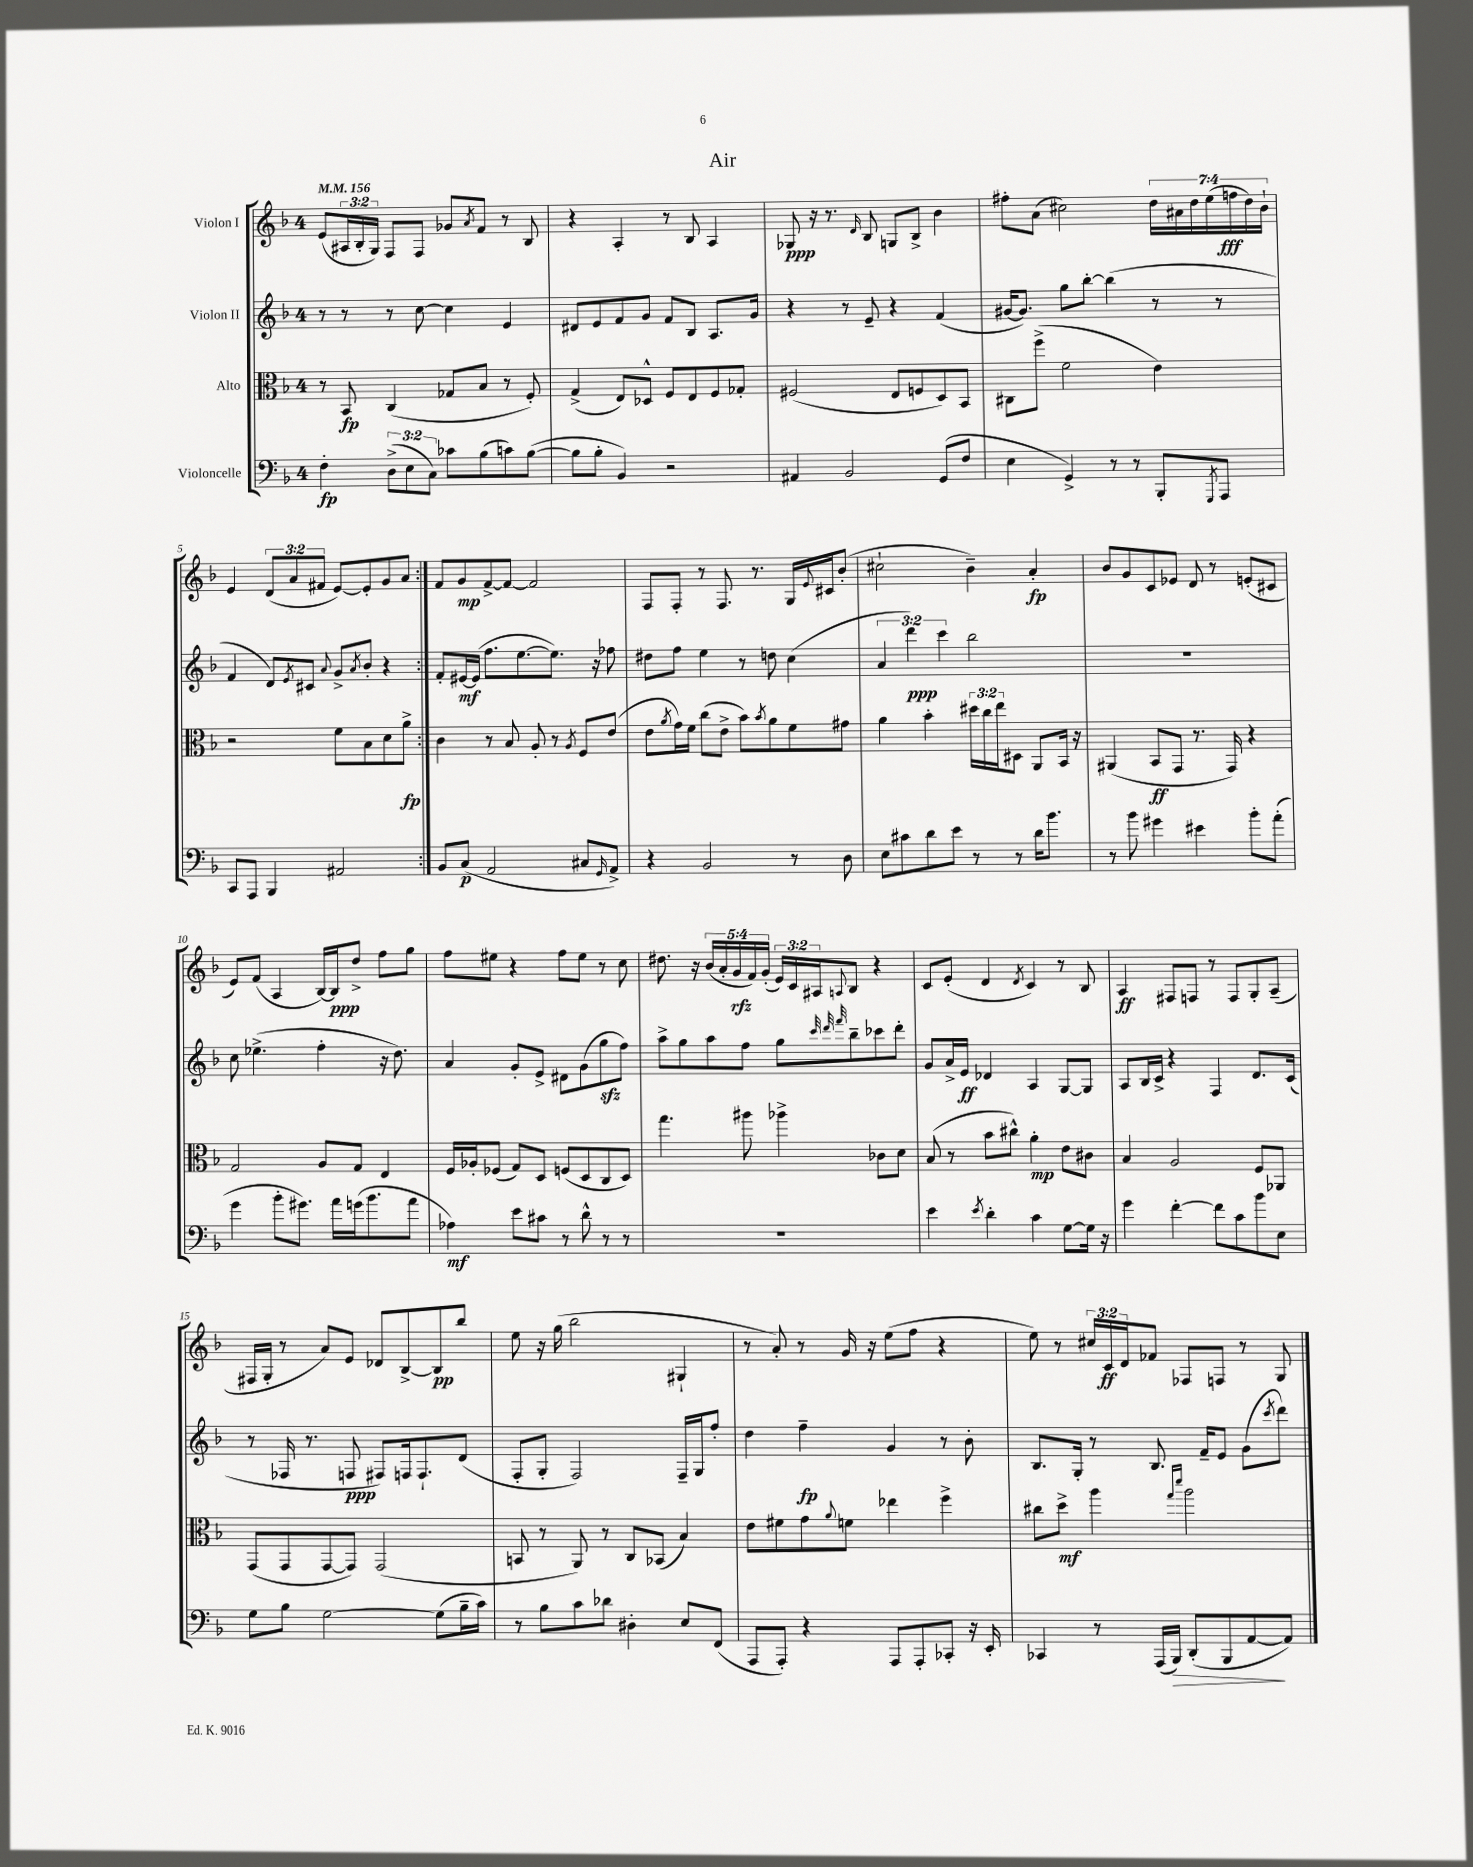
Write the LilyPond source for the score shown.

\header { title = "Air" }
<<
\new StaffGroup <<
\new Staff = "s0" \with { instrumentName = "Violon I" } {
    \clef treble \key f \major \once \override Staff.TimeSignature.style = #'single-digit \time 4/4 \override Staff.TupletNumber.text = #tuplet-number::calc-fraction-text \tempo 4 = 156
    \repeat volta 2 { e'8( \tuplet 3/2 { ais16 bes16-. g16) } f8 f8 ges'8 \acciaccatura { a'8 } f'8 r8 bes8 |
    r4 a4-. r8 bes8 a4 |
    ges8\ppp r16 r8. \grace { d'16 } bes8 g8 bes8-> bes'4 |
    fis''8-. a'8( cis''2) \tuplet 7/4 { d''16 ais'16 d''16 e''16( f''16\fff d''16) bes'16-! } |
    e'4 \tuplet 3/2 { d'8( a'8 fis'8 } e'8~) e'8-. g'8 a'8 | }
    f'8 g'8\mp f'8~-> f'8~ f'2 |
    f8 f8-. r8 f8. r8. g16 \appoggiatura { e'8 } cis'16 bes'8-.( |
    cis''2-! bes'4--) a'4-.\fp |
    bes'8 g'8 c'8 ees'8 d'8 r8 e'8-.( cis'8 |
    e'8) f'8( a4 bes16~) bes16\ppp d''8-> f''8 g''8 |
    f''8 eis''8 r4 f''8 eis''8 r8 c''8 |
    dis''8. r16 \tuplet 5/4 { bes'16( a'16-. g'16\rfz f'16) g'16-.( } \tuplet 3/2 { e'16) c'16 ais16 } \appoggiatura { a8 } bes8 r4 |
    c'8 e'8-.( d'4 \acciaccatura { d'8 } c'4) r8 bes8 |
    a4\ff fis8 f8 r8 f8 g8-. a8--( |
    fis16 g16-. r8 a'8) e'8 des'8 bes8~-> bes8\pp bes''8 |
    e''8 r16 g''16( bes''2 gis4-! |
    r8 a'8-.) r8 g'16 r16 e''8( f''8 r4 |
    e''8) r8 \tuplet 3/2 { cis''16 c'16\ff d'16 } fes'8 fes8 f8 r8 g8 \bar "|." |
}
\new Staff = "s1" \with { instrumentName = "Violon II" } {
    \clef treble \key f \major \once \override Staff.TimeSignature.style = #'single-digit \time 4/4 \override Staff.TupletNumber.text = #tuplet-number::calc-fraction-text
    \repeat volta 2 { r8 r8 r8 c''8~ c''4 e'4 |
    dis'8 e'8 f'8 g'8 f'8 bes8 a8. g'16 |
    r4 r8 e'8-- r4 f'4( |
    gis'16~ gis'8.) g''8 bes''8~-. bes''4( r8 r8 |
    f'4 d'8) \acciaccatura { e'8 } cis'8 \appoggiatura { a'8 } g'8-> \acciaccatura { a'8 } bes'8-. r4 | }
    f'8-. eis'16~\mf eis'16( f''8. e''8.~ e''8.) r16 fes''8 |
    dis''8 f''8 e''4 r8 d''8 c''4( |
    \tuplet 3/2 { a'4 d'''4\ppp) c'''4 } bes''2 |
    R1 |
    c''8 ees''4.->( f''4-. r16 d''8.) |
    a'4 g'8-. e'8-> dis'8 g'8( g''8\sfz f''8) |
    a''8-> g''8 a''8 f''8 g''8 \grace { c'''32 d'''32 f'''32 } bes''8-- ces'''8 d'''8-. |
    g'8 a'16-> e'16\ff des'4 a4 g8~ g8 |
    a8 bes16 c'16-> r4 f4 d'8. c'16( |
    r8 fes16 r8. f8\ppp fis8) f16 f8.-! d'8( |
    f8-. g8-. f2) f16-- g16 f''8-. |
    d''4 f''4--\fp g'4 r8 bes'8-. |
    bes8. g16-. r8 bes8. f'16-- e'8 g'8( \acciaccatura { c'''8 } d'''8) \bar "|." |
}
\new Staff = "s2" \with { instrumentName = "Alto" } {
    \clef alto \key f \major \once \override Staff.TimeSignature.style = #'single-digit \time 4/4 \override Staff.TupletNumber.text = #tuplet-number::calc-fraction-text
    \repeat volta 2 { r8 bes,8\fp c4( ges8 bes8 r8 f8-.) |
    g4->( e8) des8-^ f8 e8 f8 ges8-. |
    fis2( e8 f8 d8) bes,8 |
    cis8 f''8->( f'2 e'4) |
    r2 f'8 bes8 d'8 a'8->\fp | }
    c'4 r8 bes8 a8-. r8 \acciaccatura { a8 } f8 e'8( |
    e'8 \acciaccatura { a'8 } g'16) f'16 c''8( e'8-> bes'8) \acciaccatura { bes'8 } a'8 f'8 gis'8 |
    a'4 bes'4-. \tuplet 3/2 { dis''16 c''16 e''16 } dis8 a,8 bes,16 r16 |
    ais,4( bes,8\ff g,8 r8. g,16) r4 |
    g2 a8 g8 e4 |
    f16 aes16-. fes8( g8) d8 f8( d8 c8 d8) |
    g''4. ais''8 aes''4-> ces'8 d'8 |
    bes8( r8 bes'8 cis''8-^) a'4-.\mp e'8 cis'8 |
    bes4 a2 f8 aes,8 |
    g,8( g,8 g,8~ g,8) g,2( |
    b,8 r8 a,8) r8 c8 bes,8( bes4) |
    e'8 fis'8 g'8 \appoggiatura { a'8 } f'8 ees''4 f''4-> |
    cis''8 d''8->\mf a''4 \grace { g''16 d'''16 } a''2 \bar "|." |
}
\new Staff = "s3" \with { instrumentName = "Violoncelle" } {
    \clef bass \key f \major \once \override Staff.TimeSignature.style = #'single-digit \time 4/4 \override Staff.TupletNumber.text = #tuplet-number::calc-fraction-text
    \repeat volta 2 { f4-.\fp \tuplet 3/2 { d8->( e8 c8) } ces'8 bes8( c'8) bes8~( |
    bes8 bes8-. bes,4) r2 |
    ais,4 bes,2 g,8( f8 |
    e4 g,4->) r8 r8 bes,,8-. \acciaccatura { g,,8 } a,,8 |
    c,8 a,,8 bes,,4 ais,2 | }
    bes,8 c8\p( a,2 cis8 \grace { g,16 } a,8->) |
    r4 bes,2 r8 d8 |
    e8 cis'8 d'8 e'8 r8 r8 d'16 bes'8. |
    r8 bes'8 gis'4 eis'4 bes'8-. a'8-.( |
    g'4 bes'8-. gis'8.) a'16 g'16( bes'8. a'8 |
    aes4\mf) e'8 cis'8 r8 d'8-^ r8 r8 |
    R1 |
    e'4 \acciaccatura { e'8 } d'4-. c'4 g8~ g16 r16 |
    g'4 f'4~-. f'8 c'8 bes'8 e8 |
    g8 bes8 g2~ g8( bes16-- c'16) |
    r8 bes8 c'8 des'8 dis4-. e8 f,8( |
    a,,8 a,,8-.) r4 a,,8 a,,8-. ces,8-. r16 e,16-. |
    ces,4 r8 a,,16( bes,,16\>) d,8-.( bes,,8 a,8~\! a,8) \bar "|." |
}
>>
>>
